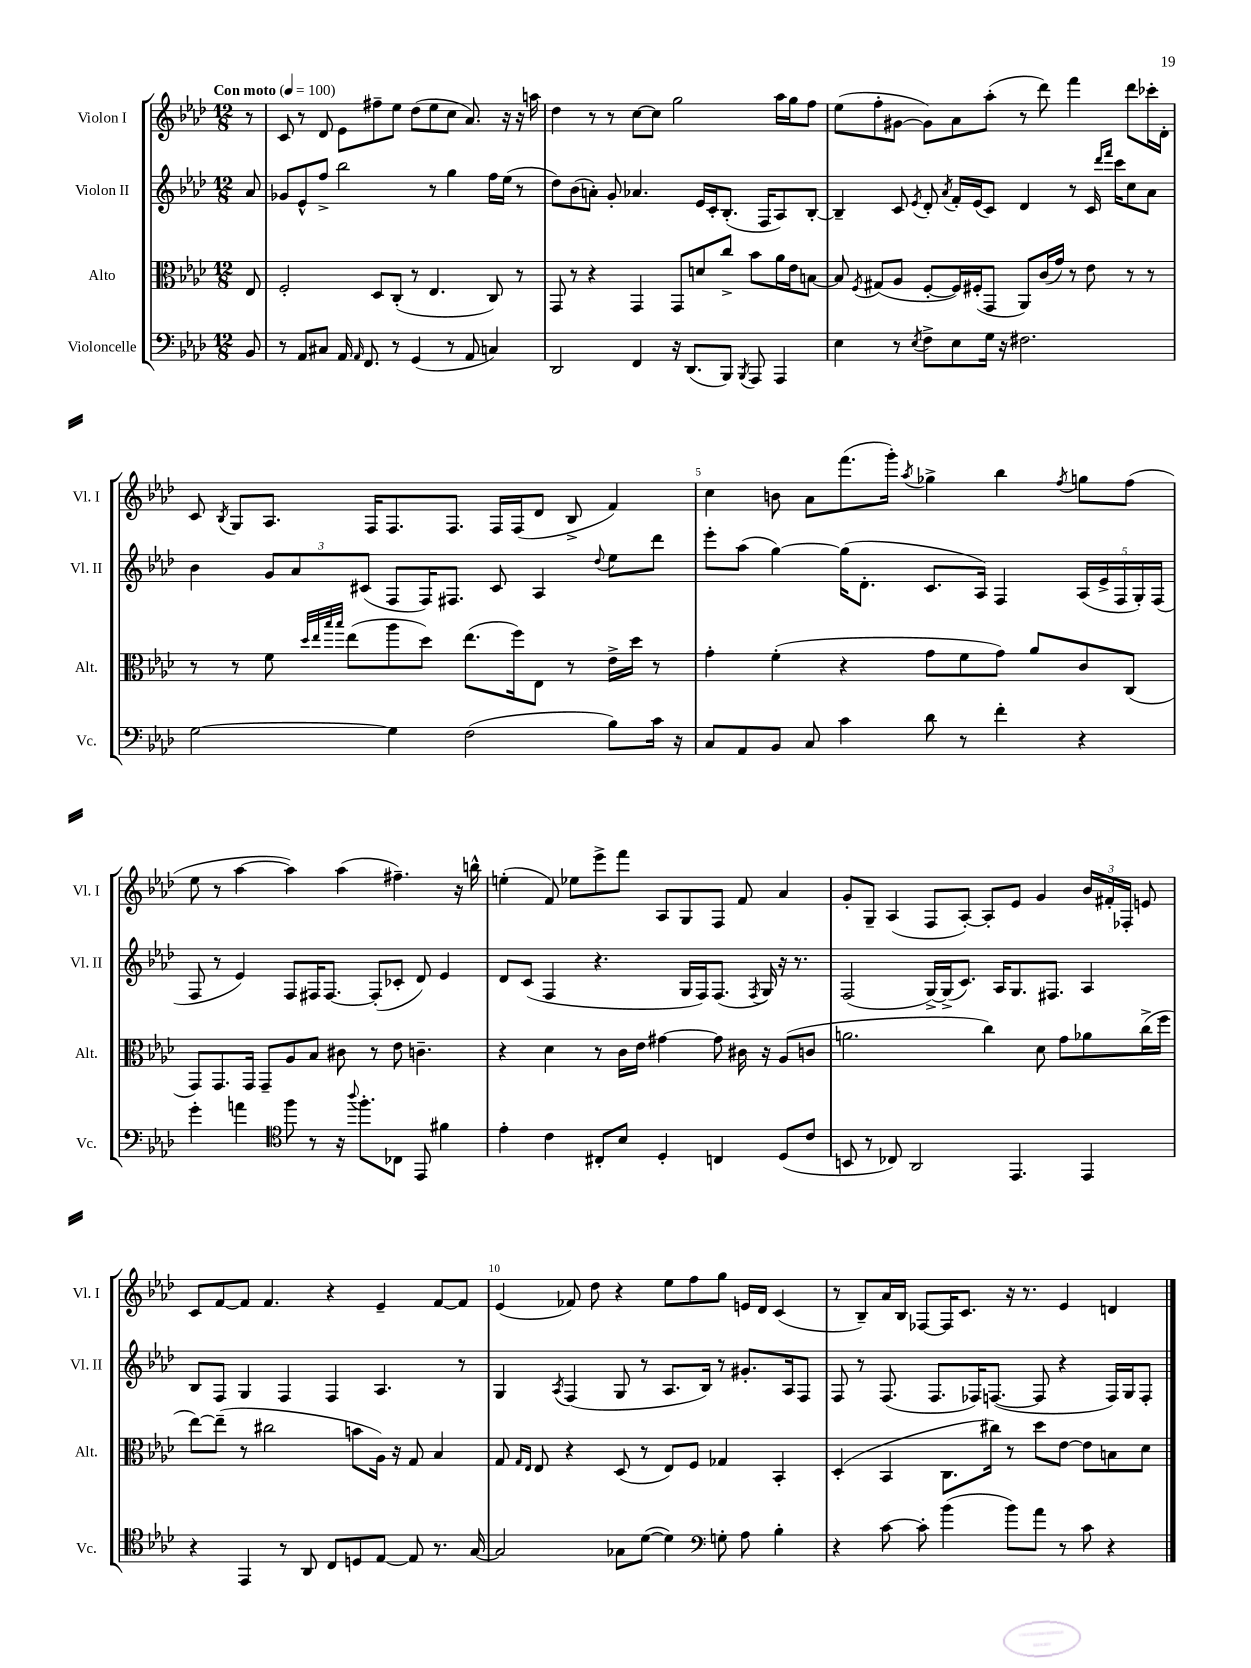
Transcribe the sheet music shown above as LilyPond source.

<<
\new StaffGroup <<
\new Staff = "s0" \with { instrumentName = "Violon I" shortInstrumentName = "Vl. I" } {
    \clef treble \key aes \major \numericTimeSignature \time 12/8 \partial 8 \tempo "Con moto" 4 = 100
    \autoBeamOff r8 |
    c'8 r8 des'8 ees'8[ fis''8-- ees''8] des''8[( ees''8 c''8] aes'8.) r16 r16 a''16 |
    des''4 r8 r8 c''8[~ c''8] g''2 aes''16[ g''16 f''8] |
    ees''8[( f''8-. gis'8]~ gis'8[) aes'8 aes''8]-.( r8 des'''8) f'''4 des'''8[ ces'''16-. des'16]-. |
    c'8 \acciaccatura { bes8 } g8[ aes8.] f16[ f8. f8.] f16[ f16( des'8] bes8-> f'4) |
    c''4 b'8 aes'8[ f'''8.( g'''16]-.) \acciaccatura { aes''8 } ges''4-> bes''4 \acciaccatura { f''8 } g''8[ f''8]( |
    ees''8 r8 aes''4~ aes''4) aes''4( fis''4.--) r16 b''16-^ |
    e''4-.( f'8) ees''8[ ees'''8-> f'''8] aes8[ g8 f8] f'8 aes'4 |
    g'8[-. g8]-- aes4( f8[ aes8]~-.) aes8[-. ees'8] g'4 \tuplet 3/2 { bes'16[ fis'16-. fes16]-. } e'8 |
    c'8[ f'8~ f'8] f'4. r4 ees'4-- f'8[~ f'8] |
    ees'4( fes'8) des''8 r4 ees''8[ f''8 g''8] e'16[ des'16] c'4( |
    r8 bes8[--) aes'16 bes16] fes8[~ fes16 c'8.] r16 r8. ees'4 d'4 \bar "|." |
}
\new Staff = "s1" \with { instrumentName = "Violon II" shortInstrumentName = "Vl. II" } {
    \clef treble \key aes \major \numericTimeSignature \time 12/8 \partial 8
    \autoBeamOff aes'8 |
    ges'8[ ees'8-^ f''8]-> bes''2 r8 g''4 f''16[ ees''16]( r8 |
    des''8[) bes'8( a'8]-.) g'8-. aes'4. ees'16[ c'16-. bes8.]-.( f16[ aes8) bes8]~-. |
    bes4-- c'8 \acciaccatura { ees'8 } des'8-. \acciaccatura { aes'8 } f'16[-. ees'16( c'8]) des'4 r8 c'16 \grace { des'''16[ f'''16] } c'''16[ c''8 aes'8] |
    bes'4 \tuplet 3/2 { g'8[ aes'8 cis'8]( } f8[ f16) fis8.] cis'8 aes4 \appoggiatura { des''8 } ees''8[ des'''8] |
    ees'''8[-. aes''8]( g''4~) g''16[( des'8.]-. c'8.[ aes16]) f4 \tuplet 5/4 { aes16[( ees'16-> f16 g16-.) f16]( } |
    f8 r8 ees'4) f8[ fis16 fis8.]~ fis8[-.( ces'8]-. des'8) ees'4 |
    des'8[ c'8]( f4 r4. g16[ f16) f8.]( \acciaccatura { f8 } g16) r16 r8. |
    f2( g16[~->) g16->( c'8.]) aes16[ g8. fis8.] aes4 |
    bes8[ f8] g4 f4 f4 aes4. r8 |
    g4 \acciaccatura { aes8 } f4( g8 r8 aes8.[ bes16]) r8 gis'8.[-. aes16 f8] |
    f8 r8 f8.( f8.[ fes16) f8.]~( f8 r4 f16[) g16 f8]-. \bar "|." |
}
\new Staff = "s2" \with { instrumentName = "Alto" shortInstrumentName = "Alt." } {
    \clef alto \key aes \major \numericTimeSignature \time 12/8 \partial 8
    \autoBeamOff ees8 |
    f2-. des8[ c8]-.( r8 ees4. c8) r8 |
    g,8 r8 r4 g,4 g,8[ d'8 c''8]-> bes'8[ aes'16 ees'16 b8]~ |
    b8 \acciaccatura { f8 } gis8[( aes8] f8[~-. f16) fis16-.( g,8] aes,8[) c'16( g'16]) r8 ees'8 r8 r8 |
    r8 r8 f'8 \grace { des''32[ ees''32 bes''32 bes''32] } ees''8[( aes''8 des''8]) ees''8.[( f''16) ees8] r8 ees'16[-> des''16] r8 |
    g'4-. f'4-.( r4 g'8[ f'8 g'8]) aes'8[ c'8 c8]( |
    g,8[) g,8. g,16] g,8[-- aes8 bes8] cis'8 r8 ees'8 c'4.-- |
    r4 des'4 r8 c'16[ ees'16] gis'4~ gis'8 cis'16 r16 aes8[( c'8] |
    a'2. c''4) des'8 g'8[ aes'8 c''16->( f''16] |
    ees''8[~) ees''8]--( r8 cis''2 b'8[ aes16]) r16 g8 bes4 |
    g8 \grace { g16[ ees16] } ees8 r4 des8( r8 ees8[) f8] ges4 bes,4-. |
    des4-.( bes,4 c8.[ cis''16]) r8 des''8[ ees'8]~ ees'8[ b8 des'8] \bar "|." |
}
\new Staff = "s3" \with { instrumentName = "Violoncelle" shortInstrumentName = "Vc." } {
    \clef bass \key aes \major \numericTimeSignature \time 12/8 \partial 8
    \autoBeamOff bes,8 |
    r8 aes,8[ cis8] aes,16 \grace { aes,16 } f,8. r8 g,4( r8 aes,8 c4) |
    des,2 f,4 r16 des,8.[( bes,,8]) \acciaccatura { bes,,8 } aes,,8 aes,,4 |
    ees4 r8 \acciaccatura { ees8 } f8[-> ees8 g16] r16 fis2. |
    g2~ g4 f2( bes8[) c'16] r16 |
    c8[ aes,8 bes,8] c8 c'4 des'8 r8 f'4-. r4 |
    g'4-. a'4 \clef tenor f''8 r8 r16 \appoggiatura { aes''8 } f''8.[-. ces8] ees,8 fis'4 |
    ees'4-. c'4 cis8[-. bes8] des4-. c4 des8[( c'8] |
    b,8 r8 ces8) aes,2 ees,4. ees,4 |
    r4 ees,4 r8 aes,8 c8[ d8 ees8]~ ees8 r8. g16~ |
    g2 ges8[ des'8]~( des'4) \clef bass g8-. aes8 bes4-. |
    r4 c'8~ c'8-. bes'4( bes'8[) aes'8] r8 c'8 r4 \bar "|." |
}
>>
>>
\layout { \context { \Score \override BarNumber.break-visibility = ##(#f #t #t) barNumberVisibility = #(every-nth-bar-number-visible 5) } }
